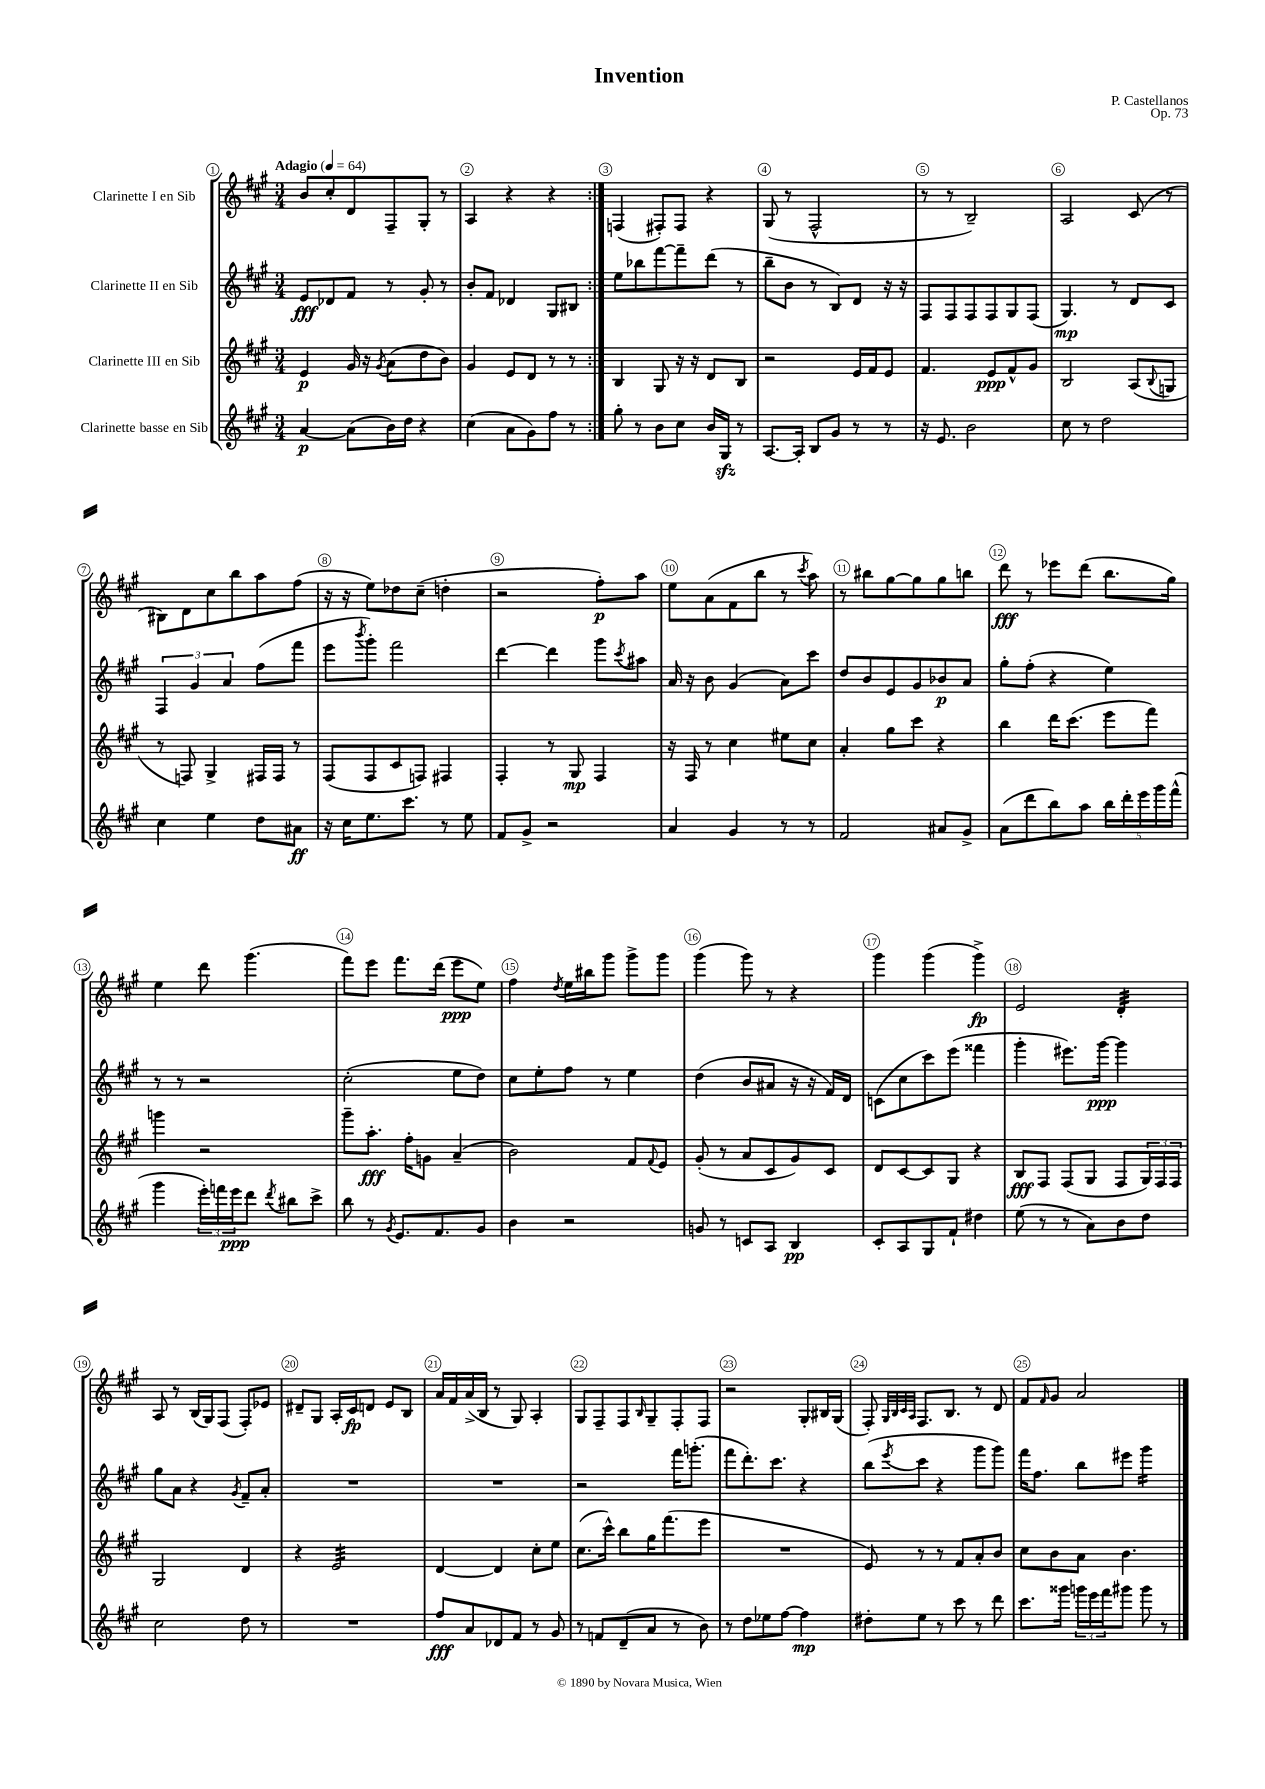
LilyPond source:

\header { title = "Invention" composer = "P. Castellanos" opus = "Op. 73" }
<<
\new StaffGroup <<
\new Staff = "s0" \with { instrumentName = "Clarinette I en Sib" } {
    \clef treble \key a \major \numericTimeSignature \time 3/4 \tempo "Adagio" 4 = 64
    \repeat volta 2 { b'8 cis''8-. d'8 fis8-- gis8-. r8 |
    a4 r4 r4 | }
    f4( fis8-.) fis8 r4 |
    gis8( r8 fis2-^ |
    r8 r8 b2--) |
    a2 cis'8( r8 |
    bis8) d'8 cis''8 b''8 a''8 fis''8( |
    r16 r16 e''8) des''8 cis''8--( d''4-. |
    r2 fis''8-.\p) a''8 |
    e''8 a'8( fis'8 b''8 r8 \acciaccatura { cis'''8 } a''8) |
    r8 bis''8 gis''8~ gis''8 gis''8 b''8 |
    d'''8\fff r8 ees'''8 d'''8( b''8. gis''16) |
    e''4 d'''8 gis'''4.( |
    fis'''8) e'''8 fis'''8. d'''16( e'''8\ppp e''8) |
    fis''4 \acciaccatura { d''8 } e''16 bis''16 gis'''8 gis'''8-> gis'''8 |
    gis'''4( gis'''8) r8 r4 |
    gis'''4 gis'''4( gis'''4->\fp) |
    e'2 d'4:32-. |
    a8 r8 b16( gis16) fis8( fis8-.) ees'8 |
    dis'8-- gis8 a16-. cis'16\fp d'8 e'8 b8 |
    a'16 fis'16 a'16->( b16 r8 gis8) a4-. |
    gis8 fis8-- fis8 \grace { b16 } gis8-- fis8-. fis8 |
    r2 gis8-. bis16 gis16( |
    fis8-.) \grace { gis32 b32 cis'32 a32 } fis8. b8. r8 d'8 |
    fis'8 \grace { fis'16 } gis'8 a'2 \bar "|." |
}
\new Staff = "s1" \with { instrumentName = "Clarinette II en Sib" } {
    \clef treble \key a \major \numericTimeSignature \time 3/4
    \repeat volta 2 { e'8\fff des'8 fis'8 r8 gis'8-. r8 |
    b'8-. fis'8 des'4 gis8 bis8 | }
    e''8 bes''8 fis'''8~ fis'''8-- d'''8( r8 |
    b''8-- b'8 r8 b8) d'8 r16 r16 |
    fis8 fis8 fis8 fis8 gis8 fis8( |
    gis4.\mp) r8 d'8 cis'8 |
    \tuplet 3/2 { fis4 gis'4 a'4 } fis''8( fis'''8 |
    e'''8 \acciaccatura { b'''8 } gis'''8-.) fis'''2 |
    d'''4~ d'''4 gis'''8 \acciaccatura { cis'''8 } ais''8 |
    a'16 r16 b'8 gis'4( a'8) cis'''8 |
    d''8 b'8 e'8 gis'8 bes'8\p a'8 |
    gis''8-. fis''8-.( r4 e''4) |
    r8 r8 r2 |
    cis''2-.( e''8 d''8) |
    cis''8 e''8-. fis''8 r8 e''4 |
    d''4( b'8 ais'8 r16 r16 fis'16) d'16 |
    c'8( cis''8 cis'''8) e'''8( fisis'''4 |
    gis'''4-. eis'''8.) gis'''16~\ppp gis'''4 |
    gis''8 a'8 r4 \acciaccatura { gis'8 } fis'8-- a'8-. |
    R2. |
    R2. |
    r2 fis'''16 g'''8.-.( |
    fis'''8 d'''8.-.) cis'''8. r4 |
    b''8( \acciaccatura { e'''8 } cis'''8 r4 gis'''8 gis'''8) |
    fis'''16 fis''8. b''8 eis'''8 gis'''4:16 \bar "|." |
}
\new Staff = "s2" \with { instrumentName = "Clarinette III en Sib" } {
    \clef treble \key a \major \numericTimeSignature \time 3/4
    \repeat volta 2 { e'4\p gis'16 r16 \acciaccatura { gis'8 } a'8( d''8 b'8) |
    gis'4 e'8 d'8 r8 r8 | }
    b4 gis8 r16 r16 d'8 b8 |
    r2 e'16 fis'16 e'8 |
    fis'4. e'8\ppp fis'8-^ gis'8 |
    b2 a8( \appoggiatura { b8 } g8 |
    r8 f8) gis4-> fis16 fis16 r8 |
    fis8( fis8 cis'8 f8) fis4 |
    fis4-. r8 gis8\mp fis4 |
    r16 fis16 r8 cis''4 eis''8 cis''8 |
    a'4-. gis''8 cis'''8 r4 |
    b''4 d'''16 cis'''8.( e'''8 fis'''8) |
    g'''4 r2 |
    gis'''8-- a''8.-.\fff fis''16-. g'8 a'4--( |
    b'2) fis'8 \appoggiatura { fis'8 } e'8 |
    gis'8-.( r8 a'8 cis'8 gis'8) cis'8 |
    d'8 cis'8~ cis'8 gis8 r4 |
    b8\fff fis8 fis8( gis8 fis8 \tuplet 3/2 { gis16) fis16 fis16 } |
    gis2 d'4 |
    r4 e'2:32 |
    d'4~ d'4 cis''8-. e''8 |
    cis''8.( cis'''16-^) b''8 gis''16 fis'''8.( e'''8 |
    R2. |
    e'8) r8 r8 fis'8 a'8-. b'8 |
    cis''8 b'8 a'8 b'4. \bar "|." |
}
\new Staff = "s3" \with { instrumentName = "Clarinette basse en Sib" } {
    \clef treble \key a \major \numericTimeSignature \time 3/4
    \repeat volta 2 { a'4~\p a'8( b'16) d''16 r4 |
    cis''4( a'8 gis'8) fis''8 r8 | }
    gis''8-. r8 b'8 cis''8 b'16 gis16\sfz r8 |
    a8.~ a16-. b8 gis'8 r8 r8 |
    r16 e'8. b'2 |
    cis''8 r8 d''2 |
    cis''4 e''4 d''8 ais'8\ff |
    r16 cis''16 e''8. cis'''8. r8 e''8 |
    fis'8 gis'8-> r2 |
    a'4 gis'4 r8 r8 |
    fis'2 ais'8 gis'8-> |
    a'8( d'''8 b''8) a''8 \tuplet 5/4 { b''16 d'''16-. e'''16 gis'''16 fis'''16-^( } |
    gis'''4 \tuplet 3/2 { e'''16-.) f'''16 e'''16\ppp } d'''8 \acciaccatura { d'''8 } bis''8 cis'''8-> |
    b''8 r8 \acciaccatura { gis'8 } e'8. fis'8. gis'8 |
    b'4 r2 |
    g'8 r8 c'8 a8 b4\pp |
    cis'8-. a8 gis8 fis'8-! dis''4 |
    e''8( r8 r8 a'8) b'8 d''8 |
    cis''2 d''8 r8 |
    R2. |
    fis''8\fff a'8 des'8 fis'8 r8 gis'8 |
    r8 f'8 d'8--( a'8 r8 b'8) |
    r8 d''8 ees''8 fis''8~ fis''4\mp |
    dis''8-. e''8 r8 cis'''8 r8 d'''8 |
    cis'''8. gisis'''16 \tuplet 3/2 { g'''16 e'''16 fis'''16 } gis'''8 gis'''8 r8 \bar "|." |
}
>>
>>
\layout { \context { \Score \override BarNumber.break-visibility = ##(#f #t #t) barNumberVisibility = #all-bar-numbers-visible \override BarNumber.stencil = #(make-stencil-circler 0.1 0.3 ly:text-interface::print) } }
